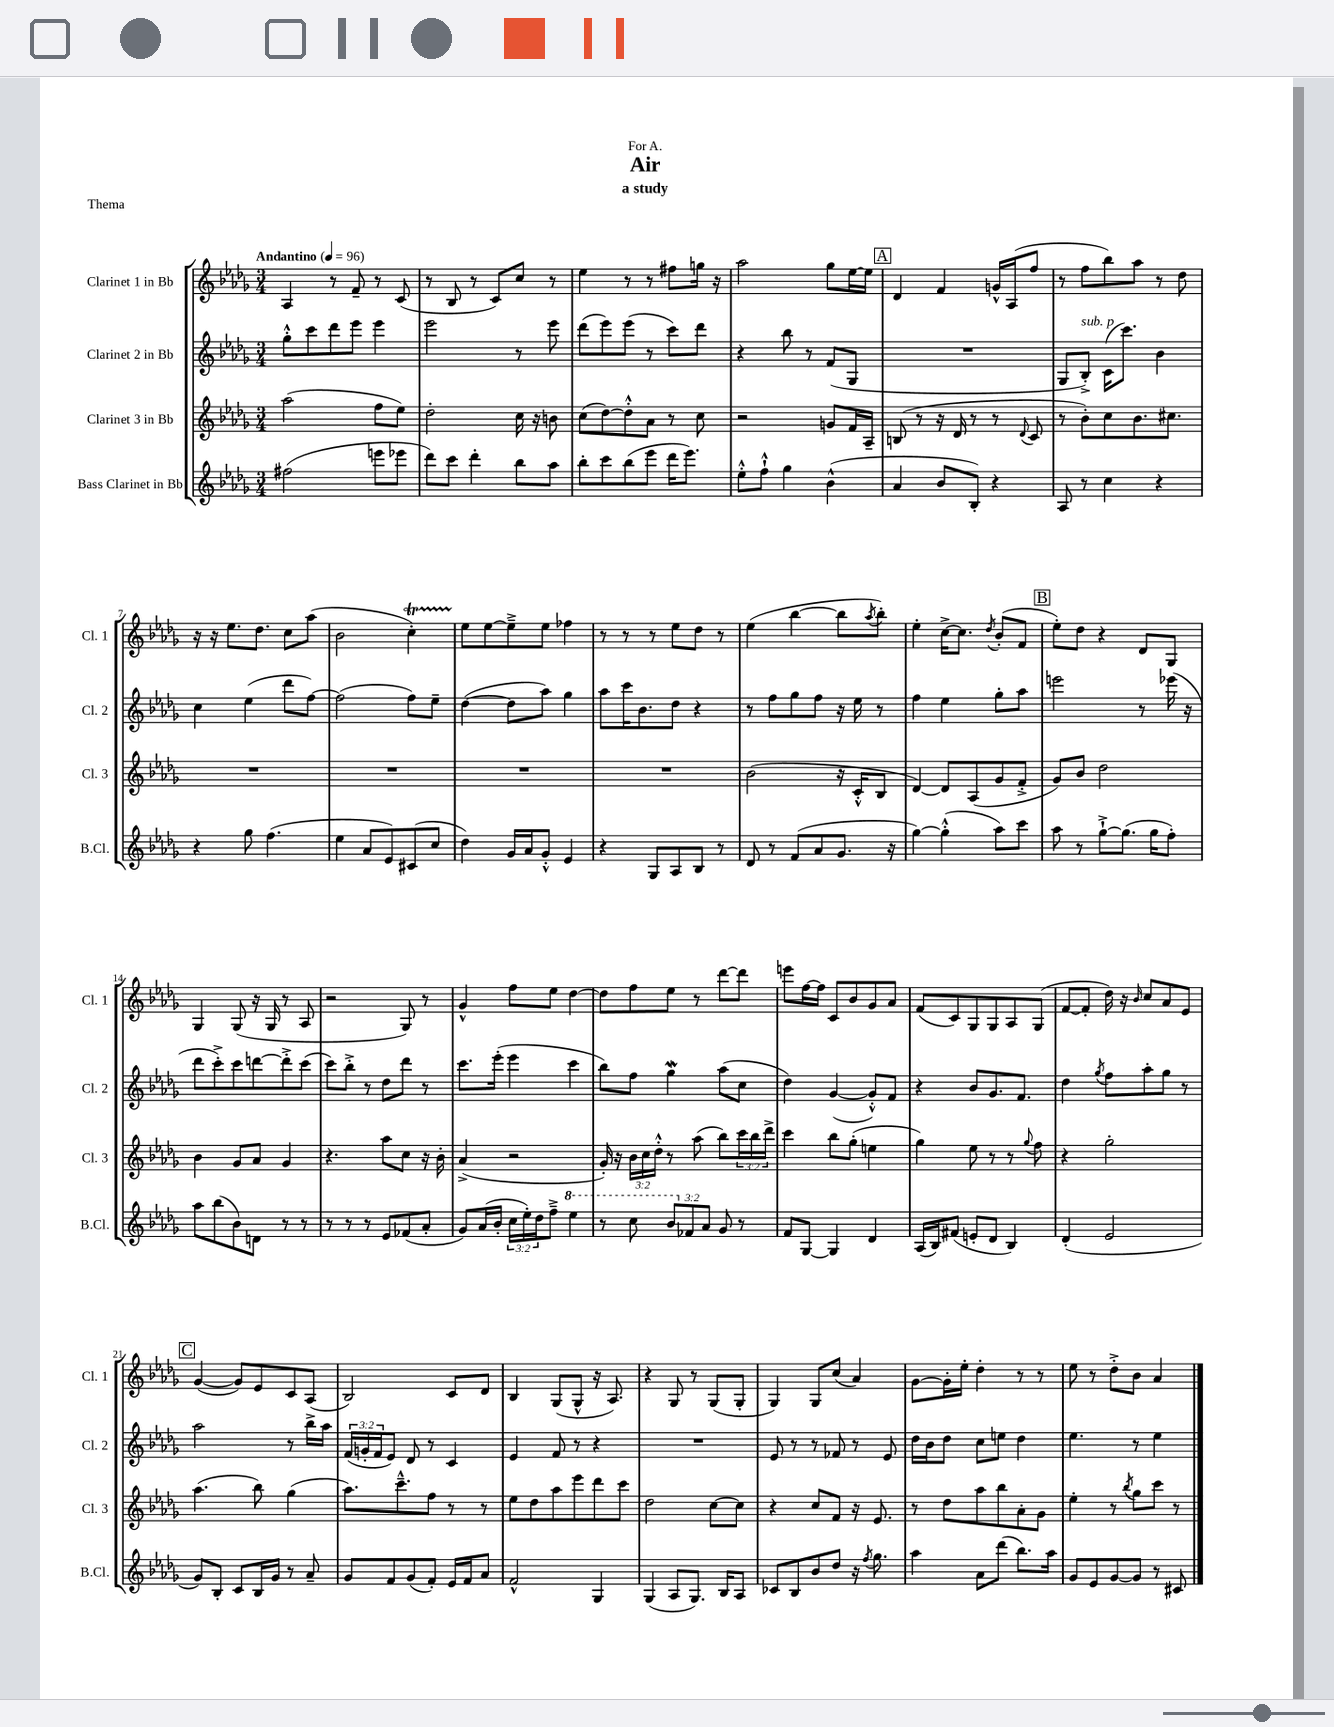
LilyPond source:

\header { title = "Air" subtitle = "a study" dedication = "For A." piece = "Thema" }
<<
\new StaffGroup <<
\new Staff = "s0" \with { instrumentName = "Clarinet 1 in Bb" shortInstrumentName = "Cl. 1" } {
    \clef treble \key des \major \numericTimeSignature \time 3/4 \tempo "Andantino" 4 = 96
    aes4 r8 f'8-- r8 c'8( |
    r8 bes8 r8 c'8) c''8 r8 |
    ees''4 r8 r8 fis''8 g''16 r16 |
    aes''2 ges''8 ees''16~ ees''16 |
    \mark \markup { \box "A" } des'4 f'4 g'16-^ aes16( f''8 |
    r8 f''8 bes''8) aes''8 r8 des''8 |
    r16 r16 ees''8. des''8. c''8 aes''8( |
    bes'2 c''4-.\startTrillSpan) |
    ees''8\stopTrillSpan ees''8~ ees''8---> ees''8 fes''4 |
    r8 r8 r8 ees''8 des''8 r8 |
    ees''4( bes''4~ bes''8 \acciaccatura { aes''8 } bes''8-.) |
    ees''4-. c''16~-> c''8. \acciaccatura { des''8 } bes'8-.( f'8 |
    \mark \markup { \box "B" } ees''8-.) des''8 r4 des'8 ges8 |
    ges4 ges8( r16 ges16 r8 aes8 |
    r2 ges8) r8 |
    ges'4-^ f''8 ees''8 des''4~ |
    des''8 f''8 ees''8 r8 des'''8~ des'''8 |
    e'''8 f''16~ f''16 c'8 bes'8 ges'8 aes'8 |
    f'8( c'8) ges8 ges8 aes8 ges8( |
    f'8~ f'8-. des''16) r16 \grace { bes'16 } c''8 aes'8 ees'8 |
    \mark \markup { \box "C" } ges'4~( ges'8) ees'8 c'8 aes8( |
    bes2) c'8 des'8 |
    bes4 ges8( ges8-^ r16 aes8.) |
    r4 ges8 r8 ges8( ges8-. |
    ges4) ges8 c''8( aes'4) |
    ges'8~ ges'16-. ees''16-. des''4-. r8 r8 |
    ees''8 r8 des''8-.-> bes'8 aes'4 \bar "|." |
}
\new Staff = "s1" \with { instrumentName = "Clarinet 2 in Bb" shortInstrumentName = "Cl. 2" } {
    \clef treble \key des \major \numericTimeSignature \time 3/4 \override Staff.TupletNumber.text = #tuplet-number::calc-fraction-text
    ges''8-.-^ c'''8 des'''8 ees'''8 ees'''4 |
    ees'''2 r8 ees'''8 |
    des'''8( ees'''8) ees'''8( r8 c'''8) des'''8 |
    r4 bes''8 r8 f'8( ges8 |
    \mark \markup { \box "A" } R2. |
    ges8 bes8-.->^\markup { \italic "sub. p" }) c'16( c'''8.) bes'4 |
    c''4 ees''4( des'''8 f''8~) |
    f''2( f''8) ees''8-- |
    des''4~( des''8 aes''8) ges''4 |
    aes''8 c'''16 bes'8. des''8 r4 |
    r8 f''8 ges''8 f''8 r16 ees''16 r8 |
    f''4 ees''4 ges''8-. aes''8 |
    \mark \markup { \box "B" } e'''2 r8 ees'''16( r16 |
    des'''8 c'''8-.->) c'''8 d'''8~ d'''8-.-> c'''8( |
    c'''8) bes''8-.-> r8 des''8 des'''8 r8 |
    c'''8. ees'''16-.( ees'''4 c'''4 |
    bes''8) f''8 ges''4\mordent aes''8( c''8 |
    des''4) ges'4~( ges'8-.-^) f'8 |
    r4 bes'8 ges'8. f'8. |
    des''4 \acciaccatura { ges''8 } f''8 aes''8-. ges''8 r8 |
    \mark \markup { \box "C" } aes''2 r8 bes''16-> aes''16 |
    \tuplet 3/2 { f'16( g'16-. f'16 } ees'8) des'8 r8 c'4 |
    ees'4 f'8 r8 r4 |
    R2. |
    ees'8 r8 r8 fes'8 r8 ees'8 |
    des''16 bes'16 des''8 c''8 e''8 des''4 |
    ees''4. r8 ees''4 \bar "|." |
}
\new Staff = "s2" \with { instrumentName = "Clarinet 3 in Bb" shortInstrumentName = "Cl. 3" } {
    \clef treble \key des \major \numericTimeSignature \time 3/4 \override Staff.TupletNumber.text = #tuplet-number::calc-fraction-text
    aes''2( f''8 ees''8) |
    des''2-. c''16 r16 b'8 |
    c''8( des''8~) des''8-.-^ aes'8 r8 c''8 |
    r2 g'8 f'16 aes16-- |
    \mark \markup { \box "A" } b8( r8 r16 des'16 r8 r8 \appoggiatura { des'8 } c'8 |
    r8 bes'8-.) c''8 bes'8. cis''8. |
    R2. |
    R2. |
    R2. |
    R2. |
    bes'2( r16 c'16-.-^ bes8 |
    des'4~) des'8 aes8( ges'8 f'8-.-> |
    \mark \markup { \box "B" } ges'8) bes'8 des''2 |
    bes'4 ges'8 aes'8 ges'4 |
    r4. aes''8 c''8 r16 bes'16-. |
    aes'4->( r2 |
    ges'16-.) r16 \tuplet 3/2 { bes'16 c''16 des''16-.-^ } r8 aes''8( bes''8) \tuplet 3/2 { c'''16 bes''16 des'''16-> } |
    c'''4 bes''8 ges''8-.( e''4 |
    ges''4) ees''8 r8 r8 \appoggiatura { ges''8 } f''8 |
    r4 ges''2-. |
    \mark \markup { \box "C" } aes''4.( bes''8) ges''4( |
    aes''8.) c'''8.---^ f''8 r8 r8 |
    ees''8 des''8 aes''8 ees'''8 des'''8 c'''8 |
    des''2 c''8~ c''8 |
    r4 c''8 f'8 r16 ees'8. |
    r8 des''8 aes''8 bes''8 aes'8-. ges'8 |
    ees''4-. r8 \acciaccatura { bes''8 } ges''8 c'''8 r8 \bar "|." |
}
\new Staff = "s3" \with { instrumentName = "Bass Clarinet in Bb" shortInstrumentName = "B.Cl." } {
    \clef treble \key des \major \numericTimeSignature \time 3/4 \override Staff.TupletNumber.text = #tuplet-number::calc-fraction-text
    fis''2( e'''8 ees'''8 |
    des'''8) c'''8 des'''4-. bes''8 aes''8 |
    bes''8-. c'''8 bes''8( ees'''8 des'''16 ees'''8.) |
    ees''8-.-^ f''8-!-^ ges''4 bes'4-^( |
    \mark \markup { \box "A" } aes'4 bes'8 bes8-.) r4 |
    aes8 r8 c''4 r4 |
    r4 ges''8 f''4.( |
    ees''4 aes'8 ees'8) cis'8( c''8 |
    des''4) ges'16 aes'16 ges'8-.-^ ees'4 |
    r4 ges8 aes8 bes8 r8 |
    des'8 r8 f'8( aes'8 ges'8. r16 |
    ges''4~) ges''4-.-^( aes''8) c'''8 |
    \mark \markup { \box "B" } aes''8 r8 ges''8~-!-> ges''8.( ges''16 f''8-.) |
    aes''8 bes''8( bes'8) d'8 r8 r8 |
    r8 r8 r8 ees'8 fes'8( aes'8-. |
    ges'8) aes'16( bes'16-. \tuplet 3/2 { c''16 ees''16-.) des''16 } f''8---> \ottava #1 ees'''4 |
    r8 c'''8 \tuplet 3/2 { bes''8 \ottava #0 fes'8 aes'8 } ges'8 r8 |
    f'8 ges8~ ges4 des'4 |
    aes16( bes16) fis'8( e'8-. des'8 bes4) |
    des'4-.( ees'2 |
    \mark \markup { \box "C" } ges'8) bes8-. c'8 bes16 ges'16 r8 aes'8-- |
    ges'8 f'8 ges'8( f'8-.) ees'16 f'16 aes'8 |
    f'2-^ ges4 |
    ges4( aes8 ges8.) bes16 aes8 |
    ces'8 bes8 bes'8 des''8 r16 \acciaccatura { f''8 } ges''8. |
    aes''4 aes'8 des'''8( bes''8.) aes''16 |
    ges'8 ees'8 ges'8~ ges'8 r8 cis'8 \bar "|." |
}
>>
>>
